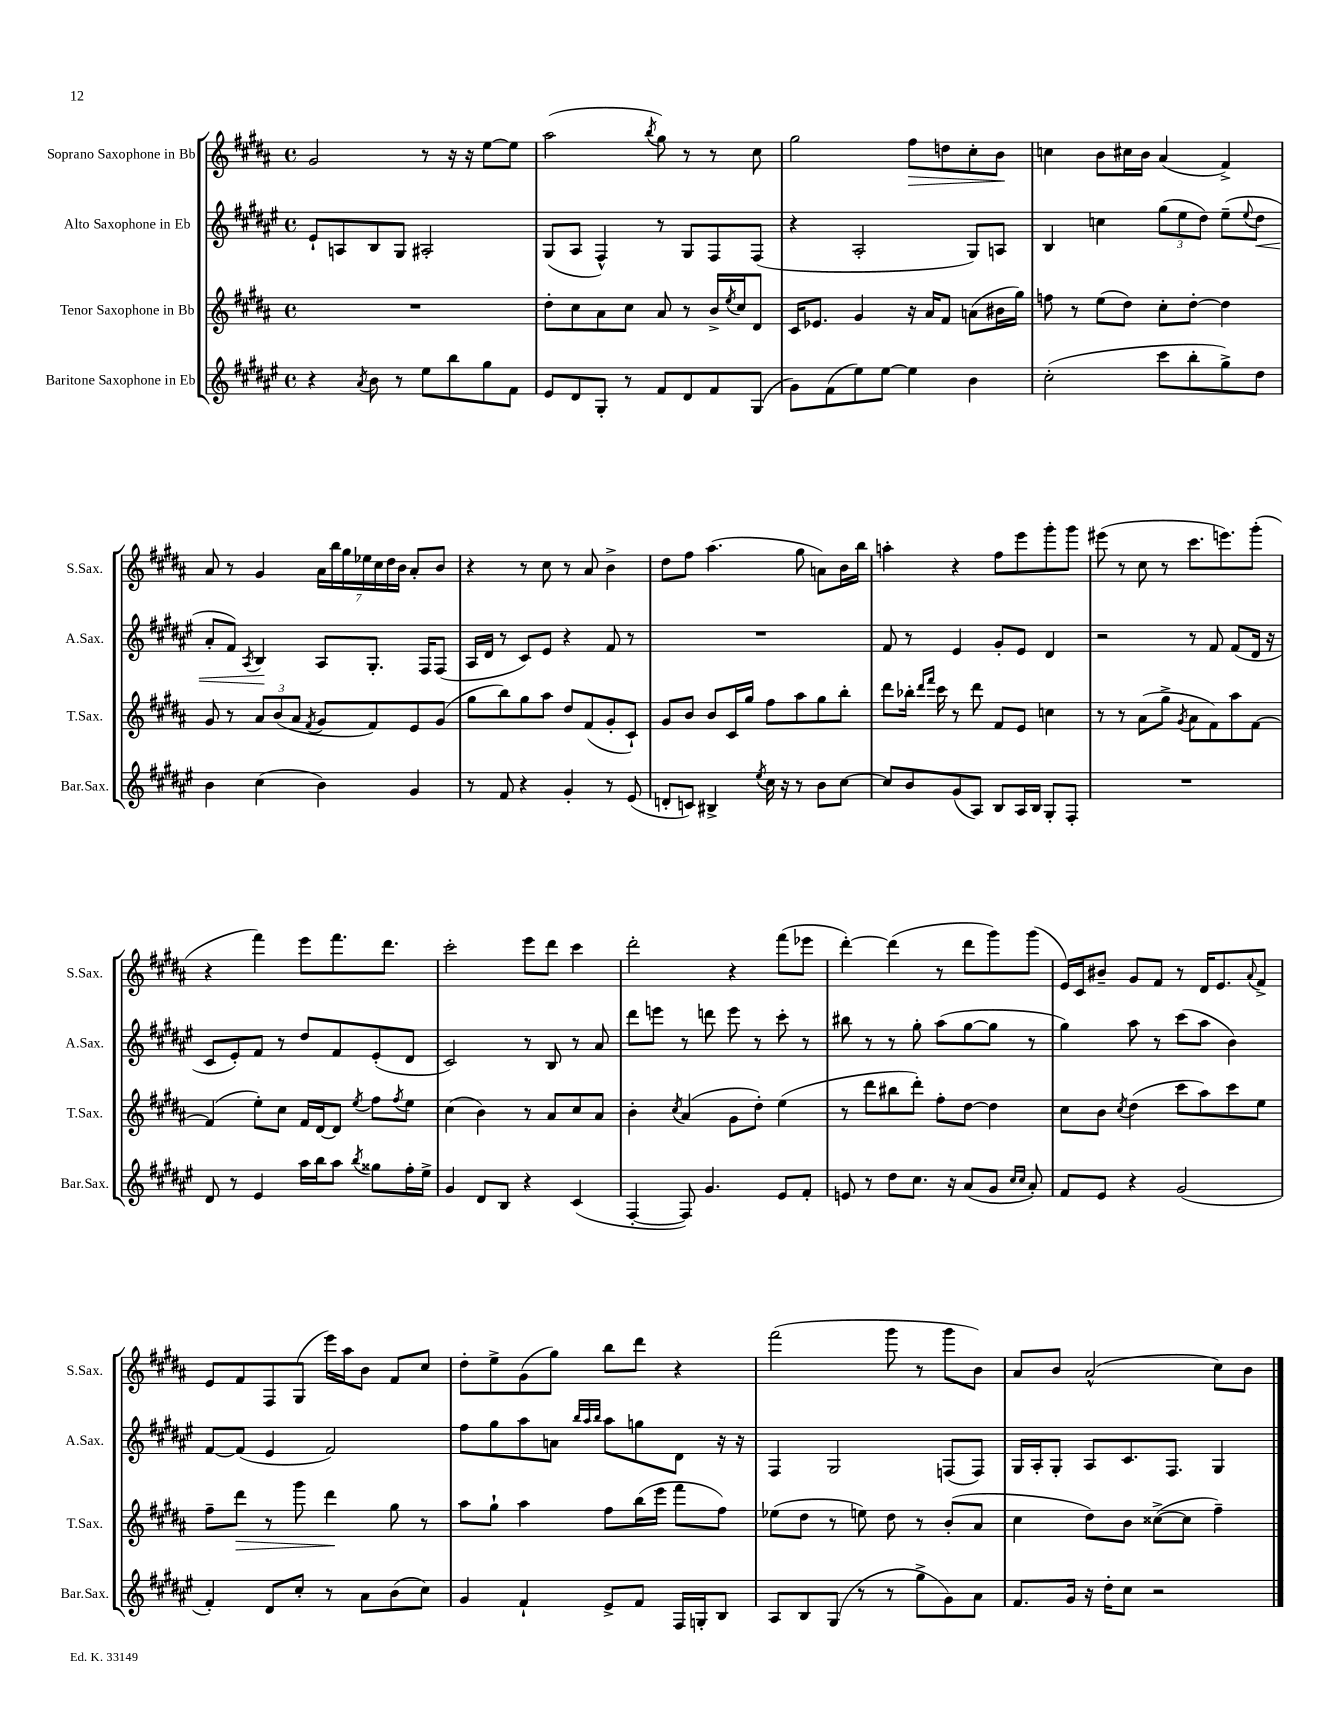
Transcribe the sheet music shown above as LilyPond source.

<<
\new StaffGroup <<
\new Staff = "s0" \with { instrumentName = "Soprano Saxophone in Bb" shortInstrumentName = "S.Sax." } {
    \clef treble \key b \major \defaultTimeSignature \time 4/4
    gis'2 r8 r16 r16 e''8~ e''8 |
    ais''2( \acciaccatura { b''8 } gis''8) r8 r8 cis''8 |
    gis''2 fis''8\> d''8 cis''8-. b'8\! |
    c''4 b'8 cis''16 b'16 ais'4( fis'4->) |
    ais'8 r8 gis'4 \tuplet 7/4 { ais'16 b''16 gis''16 ees''16 cis''16 dis''16 b'16 } ais'8-. b'8 |
    r4 r8 cis''8 r8 ais'8 b'4-> |
    dis''8 fis''8 ais''4.( gis''8 a'8) b'16 b''16 |
    a''4-. r4 fis''8 e'''8 gis'''8-. gis'''8 |
    eis'''8( r8 cis''8 r8 cis'''8. e'''8.) gis'''8-.( |
    r4 fis'''4) e'''8 fis'''8. dis'''8. |
    cis'''2-. e'''8 dis'''8 cis'''4 |
    dis'''2-. r4 fis'''8( ees'''8 |
    dis'''4~-.) dis'''4( r8 dis'''8 gis'''8) gis'''8( |
    e'16) cis'16 bis'8-- gis'8 fis'8 r8 dis'16 e'8. \appoggiatura { ais'8 } fis'8-> |
    e'8 fis'8 fis8 gis8( e'''16) ais''16 b'8 fis'8 cis''8 |
    dis''8-. e''8-> gis'8( gis''8) b''8 dis'''8 r4 |
    fis'''2( gis'''8 r8 gis'''8 b'8) |
    ais'8 b'8 ais'2-^( cis''8) b'8 \bar "|." |
}
\new Staff = "s1" \with { instrumentName = "Alto Saxophone in Eb" shortInstrumentName = "A.Sax." } {
    \clef treble \key fis \major \defaultTimeSignature \time 4/4
    eis'8-! a8 b8 gis8 ais2-. |
    gis8( ais8 fis4-^) r8 gis8 fis8 fis8( |
    r4 ais2-. gis8) a8 |
    b4 c''4 \tuplet 3/2 { gis''8( eis''8 dis''8) } eis''8--( \appoggiatura { eis''8 } dis''8\< |
    ais'8-. fis'8) \acciaccatura { ais8 } b4\! ais8 gis8.-. fis16 fis8( |
    ais16 dis'16 r8 cis'8) eis'8 r4 fis'8 r8 |
    R1 |
    fis'8 r8 eis'4 gis'8-. eis'8 dis'4 |
    r2 r8 fis'8 fis'8( dis'16 r16 |
    cis'8 eis'8-.) fis'8 r8 dis''8 fis'8 eis'8-.( dis'8 |
    cis'2) r8 b8 r8 ais'8 |
    dis'''8 e'''8 r8 d'''8 e'''8 r8 cis'''8-. r8 |
    bis''8 r8 r8 gis''8-. ais''8( gis''8~ gis''8 r8 |
    gis''4) ais''8 r8 cis'''8( ais''8 b'4) |
    fis'8~ fis'8( eis'4 fis'2) |
    fis''8 gis''8 ais''8 a'8 \grace { b''32 ais''32 b''32 } ais''8 g''8 dis'8 r16 r16 |
    fis4 gis2 f8( f8) |
    gis16 ais16-. gis8-. ais8 cis'8. fis8. gis4 \bar "|." |
}
\new Staff = "s2" \with { instrumentName = "Tenor Saxophone in Bb" shortInstrumentName = "T.Sax." } {
    \clef treble \key b \major \defaultTimeSignature \time 4/4
    R1 |
    dis''8-. cis''8 ais'8 cis''8 ais'8 r8 b'16-> \acciaccatura { e''8 } cis''16 dis'8 |
    cis'16 ees'8. gis'4 r16 ais'16 fis'8 a'8( bis'16 gis''16) |
    f''8 r8 e''8( dis''8) cis''8-. dis''8~-. dis''4 |
    gis'8 r8 \tuplet 3/2 { ais'8 b'8( ais'8 } \acciaccatura { fis'8 } gis'8 fis'8) e'8 gis'8( |
    gis''8 b''8) gis''8 ais''8 dis''8 fis'8( gis'8-. cis'8-!) |
    gis'8 b'8 b'8 cis'16 gis''16 fis''8 ais''8 gis''8 b''8-. |
    dis'''8 bes''16-. \grace { dis'''16 fis'''16 } cis'''16 r8 dis'''8 fis'8 e'8 c''4 |
    r8 r8 ais'8( gis''8-> \acciaccatura { gis'8 } ais'8 fis'8) ais''8 fis'8~ |
    fis'4( e''8-.) cis''8 fis'16 dis'16~ dis'8 \acciaccatura { e''8 } fis''8 \acciaccatura { fis''8 } e''8 |
    cis''4( b'4) r8 ais'8 cis''8 ais'8 |
    b'4-. \acciaccatura { cis''8 } ais'4( gis'8 dis''8-.) e''4( |
    r8 dis'''8 bis''8 dis'''8-.) fis''8-. dis''8~ dis''4 |
    cis''8 b'8 \acciaccatura { cis''8 } dis''4( cis'''8 ais''8) cis'''8 e''8 |
    fis''8-- dis'''8\> r8 gis'''8 dis'''4\! gis''8 r8 |
    ais''8 gis''8-! ais''4 fis''8 b''16( e'''16 fis'''8 fis''8) |
    ees''8( dis''8 r8 e''8) dis''8 r8 b'8-.( ais'8 |
    cis''4 dis''8) b'8 cisis''8~->( cisis''8 fis''4--) \bar "|." |
}
\new Staff = "s3" \with { instrumentName = "Baritone Saxophone in Eb" shortInstrumentName = "Bar.Sax." } {
    \clef treble \key fis \major \defaultTimeSignature \time 4/4
    r4 \acciaccatura { ais'8 } b'8 r8 eis''8 b''8 gis''8 fis'8 |
    eis'8 dis'8 gis8-. r8 fis'8 dis'8 fis'8 gis8( |
    gis'8) fis'8( eis''8) eis''8~ eis''4 b'4 |
    cis''2-.( cis'''8 b''8-. gis''8->) dis''8 |
    b'4 cis''4( b'4) gis'4 |
    r8 fis'8 r4 gis'4-. r8 eis'8( |
    d'8-. c'8) bis4-> \acciaccatura { eis''8 } cis''16 r16 r8 b'8 cis''8~ |
    cis''8 b'8 gis'8( ais8) b8 ais16 b16 gis8-. fis8-. |
    R1 |
    dis'8 r8 eis'4 ais''16 b''16 ais''8 \acciaccatura { b''8 } gisis''8 fis''16-. eis''16-> |
    gis'4 dis'8 b8 r4 cis'4( |
    fis4~-. fis8) gis'4. eis'8 fis'8-. |
    e'8 r8 dis''8 cis''8. r16 ais'8( gis'8 \grace { cis''16 cis''16 } ais'8-.) |
    fis'8 eis'8 r4 gis'2( |
    fis'4-.) dis'8 cis''8-. r8 ais'8 b'8( cis''8) |
    gis'4 fis'4-! eis'8-> fis'8 fis16 g16-. b8 |
    ais8 b8 gis8( r8 r8 gis''8-> gis'8) ais'8 |
    fis'8. gis'16 r16 dis''16-. cis''8 r2 \bar "|." |
}
>>
>>
\layout { \context { \Score \remove "Bar_number_engraver" } }
